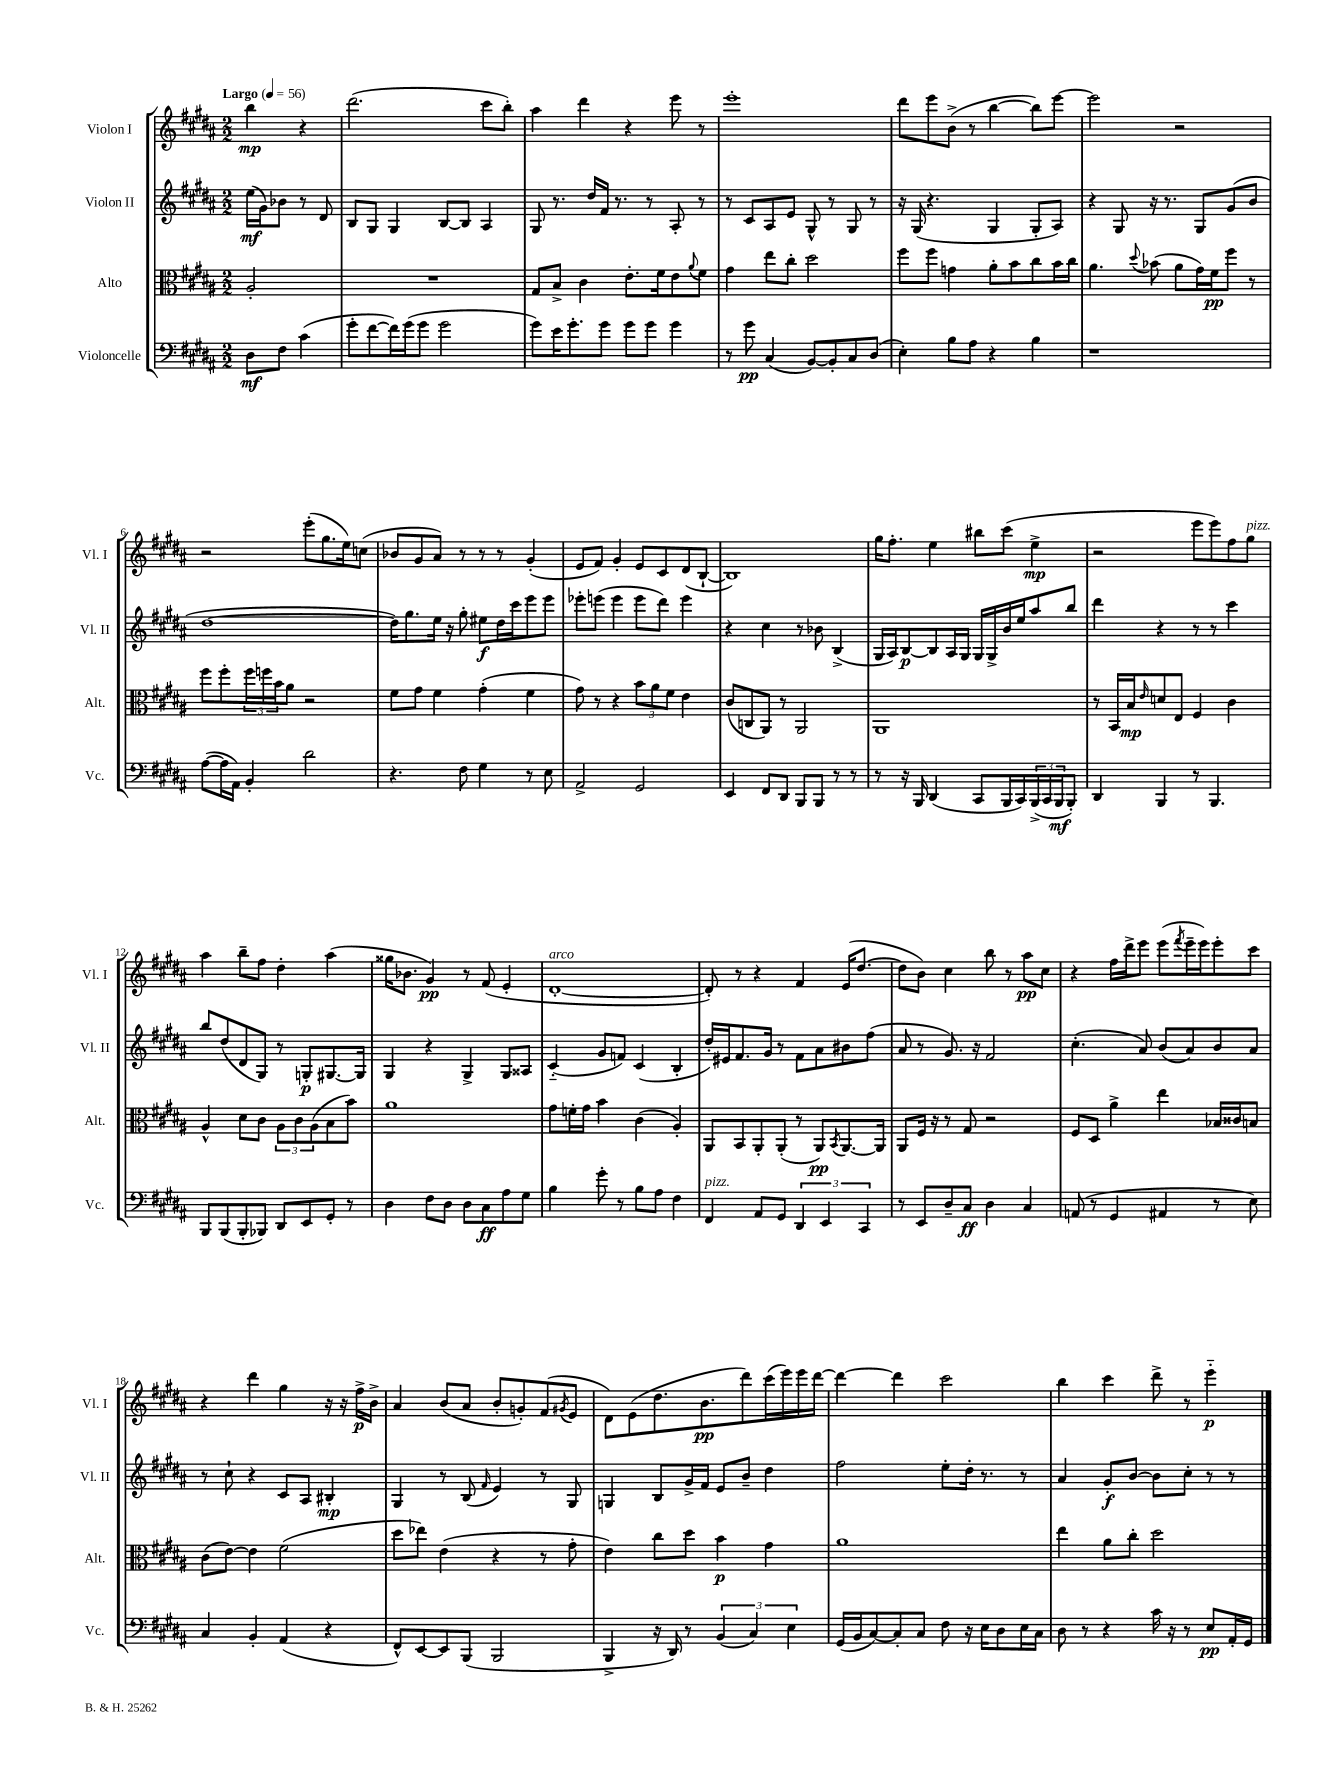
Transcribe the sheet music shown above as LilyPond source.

<<
\new StaffGroup <<
\new Staff = "s0" \with { instrumentName = "Violon I" shortInstrumentName = "Vl. I" } {
    \clef treble \key b \major \numericTimeSignature \time 2/2 \partial 2 \tempo "Largo" 4 = 56
    b''4\mp r4 |
    dis'''2.( cis'''8 b''8-.) |
    ais''4 dis'''4 r4 e'''8 r8 |
    e'''1-. |
    dis'''8 e'''8 b'8->( r8 b''4~ b''8) e'''8~ |
    e'''2 r2 |
    r2 e'''8-.( gis''8. e''16) c''8( |
    bes'8 gis'8 ais'8) r8 r8 r8 gis'4-.( |
    e'8 fis'8) gis'4-. e'8 cis'8 dis'8( b8~-! |
    b1) |
    gis''16 fis''8.-. e''4 bis''8 cis'''8( e''4->\mp |
    r2 e'''8 e'''8) fis''8 gis''8^\markup { \italic "pizz." } |
    ais''4 b''8-- fis''8 dis''4-. ais''4( |
    gisis''16 bes'8. gis'4\pp) r8 fis'8( e'4-. |
    dis'1~-.^\markup { \italic "arco" } |
    dis'8-.) r8 r4 fis'4 e'16( dis''8.~ |
    dis''8 b'8) cis''4 b''8 r8 ais''8\pp cis''8 |
    r4 fis''16 dis'''16-> e'''8 e'''8( \acciaccatura { fis'''8 } e'''16-- e'''16) e'''8-. cis'''8 |
    r4 dis'''4 gis''4 r16 r16 fis''16->\p b'16-> |
    ais'4 b'8( ais'8 b'8-. g'8-.) fis'8( \acciaccatura { gis'8 } e'8 |
    dis'8) e'8( dis''8. b'8.\pp dis'''8) cis'''16( e'''16) e'''16 dis'''16~ |
    dis'''4~ dis'''4 cis'''2 |
    b''4 cis'''4 dis'''8-> r8 e'''4-_\p \bar "|." |
}
\new Staff = "s1" \with { instrumentName = "Violon II" shortInstrumentName = "Vl. II" } {
    \clef treble \key b \major \numericTimeSignature \time 2/2 \partial 2
    e''16\mf( gis'16) bes'8 r8 dis'8 |
    b8 gis8 gis4 b8~ b8 ais4 |
    gis8 r8. dis''16 fis'16 r8. r8 ais8-. r8 |
    r8 cis'8 ais8 e'8 gis8-^ r8 gis8 r8 |
    r16 gis16( r4. gis4 gis8-. ais8) |
    r4 gis8 r16 r8. gis8 gis'8( b'8 |
    dis''1~ |
    dis''16) gis''8. e''16 r16 gis''8-. eis''8\f dis''16 cis'''16 e'''8 e'''8 |
    ees'''8-. e'''8( e'''4 e'''8 dis'''8) e'''4 |
    r4 cis''4 r8 bes'8 b4->( |
    gis16 ais16) b8~\p b8 ais16 gis16 gis16 gis16-> b'16 e''16 ais''8 b''8 |
    dis'''4 r4 r8 r8 cis'''4 |
    b''8 dis''8( dis'8 gis8) r8 g8-.\p gis8.~ gis16 |
    gis4 r4 gis4-> gis8 aisis8 |
    cis'4-_( gis'8 f'8) cis'4( b4-. |
    dis''16-.) eis'16 fis'8. gis'16 r8 fis'8 ais'8 bis'8 fis''8( |
    ais'8 r8 gis'8.) r16 fis'2 |
    cis''4.-.( ais'8) b'8( ais'8) b'8 ais'8 |
    r8 cis''8-! r4 cis'8 ais8 bis4-.\mp |
    gis4 r8 b8( \grace { fis'16 } e'4) r8 gis8 |
    g4 b8 gis'16-> fis'16 e'8 b'8-- dis''4 |
    fis''2 e''8-. dis''16-. r8. r8 |
    ais'4 gis'8-.\f b'8~ b'8 cis''8-. r8 r8 \bar "|." |
}
\new Staff = "s2" \with { instrumentName = "Alto" shortInstrumentName = "Alt." } {
    \clef alto \key b \major \numericTimeSignature \time 2/2 \partial 2
    ais2-. |
    R1 |
    gis8 b8-> cis'4 e'8.-. fis'16 e'8 \appoggiatura { ais'8 } fis'8 |
    gis'4 e''8 cis''8-. dis''2 |
    fis''8 fis''8 g'4 ais'8-. b'8 cis''8 b'16 cis''16 |
    ais'4. \appoggiatura { dis''8 } bes'8( ais'8 gis'16) fis'16\pp fis''8 r8 |
    fis''8 fis''8-. \tuplet 3/2 { fis''16 f''16 b'16 } ais'8 r2 |
    fis'8 gis'8 fis'4 gis'4-.( fis'4 |
    gis'8) r8 r4 \tuplet 3/2 { b'8 ais'8 fis'8 } e'4 |
    cis'8( c8 ais,8) r8 ais,2 |
    ais,1 |
    r8 b,16 b16\mp \grace { e'16 } d'8 e8 fis4 cis'4 |
    ais4-^ dis'8 cis'8 \tuplet 3/2 { ais8 cis'8 ais8( } b8 b'8) |
    ais'1 |
    gis'8 f'16-. gis'16 b'4 cis'4( ais4-.) |
    ais,8 b,8 ais,8-. ais,8-.( r8 ais,8\pp) \acciaccatura { b,8 } ais,8.~ ais,16 |
    ais,8 fis16 r16 r8 gis8 r2 |
    fis8 dis8 ais'4-> e''4 bes16 cisis'16 b8 |
    cis'8( e'8~) e'4 fis'2( |
    dis''8 ees''8) e'4( r4 r8 gis'8-. |
    e'4) cis''8 dis''8 b'4\p gis'4 |
    ais'1 |
    e''4 ais'8 cis''8-. dis''2 \bar "|." |
}
\new Staff = "s3" \with { instrumentName = "Violoncelle" shortInstrumentName = "Vc." } {
    \clef bass \key b \major \numericTimeSignature \time 2/2 \partial 2
    dis8\mf fis8 cis'4( |
    gis'8-. fis'8~ fis'16) gis'16( gis'8 gis'2 |
    gis'8) e'16 gis'8.-. gis'8 gis'8 gis'8 gis'4 |
    r8 gis'8\pp cis4( b,8~) b,8-. cis8 dis8( |
    e4-.) b8 ais8 r4 b4 |
    r1 |
    ais8~( ais16 ais,16) b,4-. dis'2 |
    r4. fis8 gis4 r8 e8 |
    ais,2-> gis,2 |
    e,4 fis,8 dis,8 b,,8 b,,8 r8 r8 |
    r8 r16 b,,16 dis,4( cis,8 b,,16 cis,16) \tuplet 3/2 { b,,16->( cis,16 b,,16\mf } b,,8-.) |
    dis,4 b,,4 r8 b,,4. |
    b,,8 b,,8( b,,8-. bes,,8) dis,8 e,8 gis,8-. r8 |
    dis4 fis8 dis8 dis8 cis8\ff ais8 gis8 |
    b4 gis'8-. r8 b8 ais8 fis4 |
    fis,4^\markup { \italic "pizz." } ais,8 gis,8 \tuplet 3/2 { dis,4 e,4 cis,4 } |
    r8 e,8 dis8-- cis8\ff dis4 cis4 |
    a,8( r8 gis,4 ais,4 r8 e8) |
    cis4 b,4-. ais,4( r4 |
    fis,8-^) e,8~ e,8 b,,8( b,,2 |
    b,,4-> r16 dis,16) r8 \tuplet 3/2 { b,4( cis4) e4 } |
    gis,16( b,16 cis8~) cis8-. cis8 fis8 r16 e16 dis8 e16 cis16 |
    dis8 r8 r4 cis'16 r16 r8 e8\pp ais,16-. gis,16 \bar "|." |
}
>>
>>
